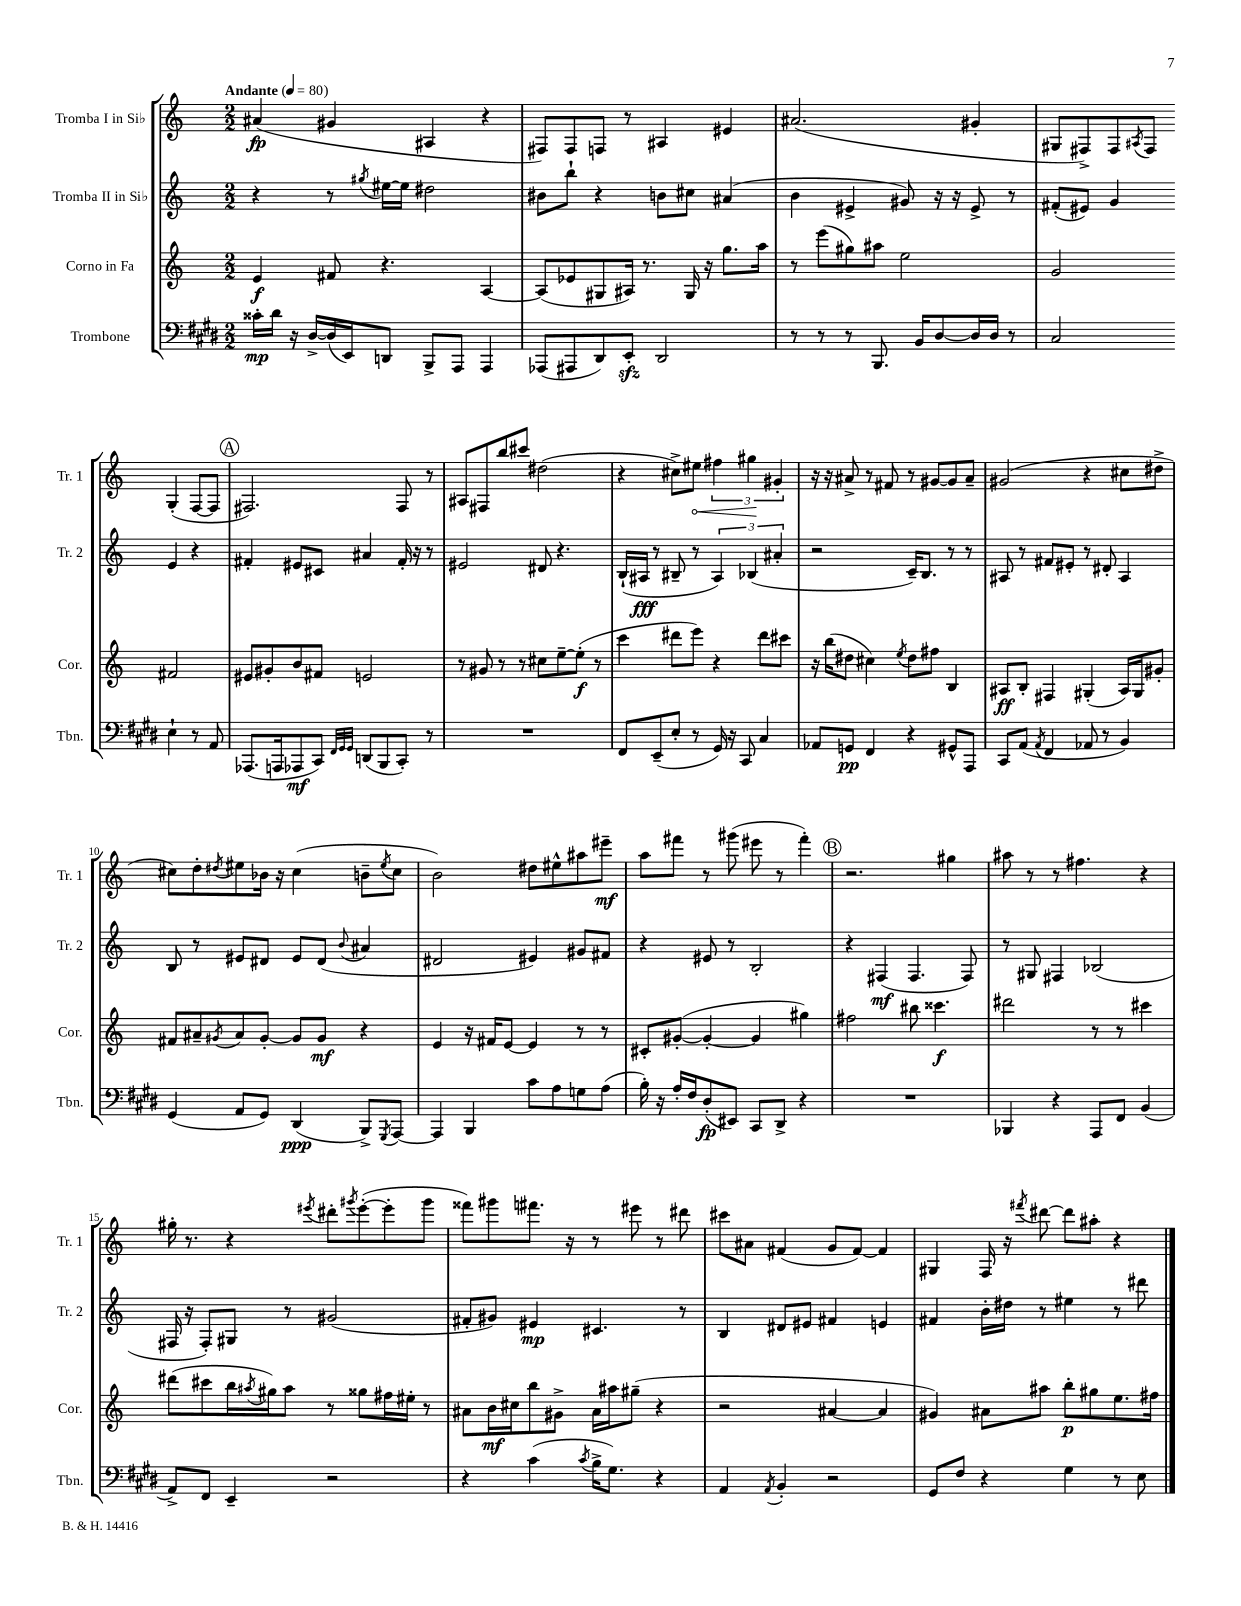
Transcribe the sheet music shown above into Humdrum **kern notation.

**kern	**kern	**kern	**kern
*staff4	*staff3	*staff2	*staff1
*clefF4	*clefG2	*clefG2	*clefG2
*k[f#c#g#d#]	*k[]	*k[]	*k[]
*M2/2	*M2/2	*M2/2	*M2/2
*MM80	*MM80	*MM80	*MM80
16c##'\LL	4e/	4r	(4a#/
16d#\JJ	.	.	.
16r	.	.	.
[16D#^/LL	.	.	.
(16D#/]	8f#/	8r	4g#/
16EE/J)	.	.	.
.	.	8qgg#/	.
8DD/J	4.r	[16ee#\LL	.
.	.	16ee#\]JJ	.
8BBB^/L	.	2dd#\	4A#/
8AAA/J	.	.	.
4AAA/	[4A/	.	4r
=	=	=	=
(8AAA-/L	(8A/]L	8b#\L	8F#/L)
8AAA#/	8e-/	8bb`\J	8F#/
8DD#/)	8G#/	4r	8F/J
8EE'/J	16A#/Jk)	.	8r
.	8.r	.	.
2DD#/	.	8b\L	4A#/
.	16G#/	8cc#\J	.
.	16r	.	.
.	8.gg\L	(4a#/	4e#/
.	16aa\Jk	.	.
=	=	=	=
8r	8r	4b\	(2.a#/
8r	(8eee\L	.	.
8r	8gg#\)	4e#^/	.
8.BBB/	8aa#\J	.	.
.	2ee\	8g#/)	.
16BB/LK	.	.	.
[8D#/	.	16r	.
.	.	16r	.
16D#/]L	.	8e#^/	4g#'/
16D#/JJ	.	.	.
8r	.	8r	.
=	=	=	=
2C#/	2g/	(8f#'/L	8G#/L
.	.	8e#/J)	8F#^/)
.	.	4g/	8F#/
.	.	.	8qA#/
.	.	.	8F#/J
4E`\	2f#/	4e#/	(4G#'/
8r	.	4r	[8F#/L
8AA/	.	.	8F#/]J
=	=	=	=
(8.AAA-/L	8e#/L	4f#'/	2.F#/)
.	8g#'/	.	.
16AAA/k	.	.	.
8AAA-/	8b/	8e#/L	.
8CC#/J)	8f#/J	8c#/J	.
32qqFF#/LLL	.	.	.
32qqGG#/	.	.	.
32qqGG#/JJJ	.	.	.
(8DD/L	2e/	4a#/	.
8BBB/	.	.	.
8CC#'/J)	.	16f#'/	8F#/
.	.	16r	.
8r	.	8r	8r
=	=	=	=
1r	8r	2e#/	8A#/L
.	8g#/	.	8F#/
.	8r	.	8bb/
.	8r	.	8ccc#/J
.	8cc#\L	8d#/	(2dd#\
.	[8ee~\	4.r	.
.	(8ee'\]J	.	.
.	8r	.	.
=	=	=	=
8FF#/L	4ccc\	(16B`/LL	4r
.	.	16A#/JJ	.
(8EE~/	.	8r	.
8E'/J	8ddd#\L	8B#~/	8cc#^\L)
8r	8eee\J)	8r	8ee#\J
16GG#/)	4r	6A#/)	6ff#\
16r	.	.	.
8CC#/	.	.	.
.	.	(6B-/	6gg#\
4C#/	8ddd#\L	.	.
.	.	6a#'/	6g#'/
.	8ccc#\J	.	.
=	=	=	=
8AA-/L	16r	2r	16r
.	(16bb\LK	.	16r
8GG/J	8dd#\J	.	8a#^/
4FF#/	4cc#\)	.	8r
.	.	.	8f#/
.	8qee/	.	.
4r	8dd#\L	16c~/LK)	8r
.	.	8.B/J	.
.	8ff#\J	.	[8g#/L
8GG#^^/L	4B/	8r	8g#/]
8AAA/J	.	8r	8a#~/J
=	=	=	=
8CC#/L	8A#/L	8A#/	(2g#/
(8AA/J	8B'/J	8r	.
8qAA/	.	.	.
4FF#/	4F#/	8f#/L	.
.	.	8e#'/J	.
8AA-/	(4G#'/	8r	4r
8r	.	8d#'/	.
4BB/)	16A#/LL)	4A#/	8cc#\L
.	16G#/J	.	.
.	8g#'/J	.	8dd#^\J
=	=	=	=
(4GG#/	8f#/L	8B/	8cc#\L)
.	8a#~/	8r	8dd'\
.	8qg#/	.	8qdd#/
8AA/L	8a#/	8e#/L	8ee#\
8GG#/J)	[8g#'/J	8d#/J	16b-\Jk
.	.	.	16r
(4DD#/	8g#/]L	8e#/L	(4cc#\
.	8g#/J	(8d#/J	.
.	.	8qqb/	.
8BBB^/L)	4r	4a#/	8b~\L
8qGGG#/	.	.	8qee#/
[8AAA/J	.	.	8cc#\J
=	=	=	=
4AAA/]	4e/	2d#/	2b\)
4BBB/	16r	.	.
.	16f#/LK	.	.
.	[8e/J	.	.
8c#\L	4e/]	4e#/)	8dd#\L
8A\	.	.	8ee#^^\
8G\	8r	8g#/L	8aa#\
(8A\J	8r	8f#/J	8eee#~\J
=	=	=	=
16B'\)	8c#'/L	4r	8aa\L
16r	.	.	.
16A'/LL	([8g#'/J	.	8fff#\J
16F#/J	.	.	.
(8D#'/	4g#'/_	8e#/	8r
8EE#/J)	.	8r	(8ggg#\
8CC#/L	4g#/]	2B'/	8eee#\
8DD#^/J	.	.	8r
4r	4gg#\)	.	4fff#'\)
=	=	=	=
1r	2ff#\	4r	2.r
.	.	(4F#/	.
.	8bb#\	4.F#/	.
.	4.ccc##\	.	.
.	.	.	4gg#\
.	.	8F#/)	.
=	=	=	=
4BBB-/	2ddd#\	8r	8aa#\
.	.	8G#/	8r
4r	.	4F#/	8r
.	.	.	4.ff#\
8AAA/L	8r	(2B-/	.
8FF#/J	8r	.	.
(4BB/	4ccc#\	.	4r
=	=	=	=
8AA^/L)	(8ddd#\L	16F#/	16gg#'\
.	.	16r	8.r
8FF#/J	8ccc#\	8F#'/L)	.
4EE~/	16bb\L	8G#/J	4r
.	8qaa#/	.	.
.	16gg#\J)	.	.
.	8aa#\J	8r	.
.	.	.	8qeee#/
2r	8r	(2g#/	8ddd#'\L
.	.	.	8qggg#/
.	8gg##\L	.	([8eee#'\
.	16ff#\L	.	8eee#'\]
.	16ee#'\JJ	.	.
.	8r	.	8ggg#\J
=	=	=	=
4r	8a#\L	8f#'/L	8fff##\L)
.	16b\L	8g#/J)	8ggg#\
.	16cc#\J	.	.
(4c#\	8bb\	4e#/	8.fff#\J
.	8g#^\J	.	.
.	.	.	16r
8qc#/	.	.	.
16B^\LK	16a#\LL	4.c#/	8r
8.G#\J)	16aa#\J	.	.
.	(8gg#~\J	.	8eee#\
4r	4r	.	8r
.	.	8r	8ddd#\
=	=	=	=
4AA/	2r	4B/	8ccc#\L
.	.	.	8a#\J
8qAA/	.	.	.
4BB'/	.	8d#/L	(4f#/
.	.	8e#/J	.
2r	[4a#/	4f#/	8g/L
.	.	.	[8f#/J)
.	4a#/]	4e/	4f#/]
=	=	=	=
8GG#/L	4g#/)	4f#/	4G#/
8F#/J	.	.	.
4r	8a#\L	16b'\LL	16F/
.	.	16dd#\JJ	16r
.	.	.	8qfff#/
.	8aa#\J	8r	[8ddd#\
4G#\	8bb'\L	4ee#\	8ddd#\]L
.	8gg#\	.	8aa#'\J
8r	8.ee\	8r	4r
8E\	.	8ddd#\	.
.	16ff#\Jk	.	.
==	==	==	==
*-	*-	*-	*-
